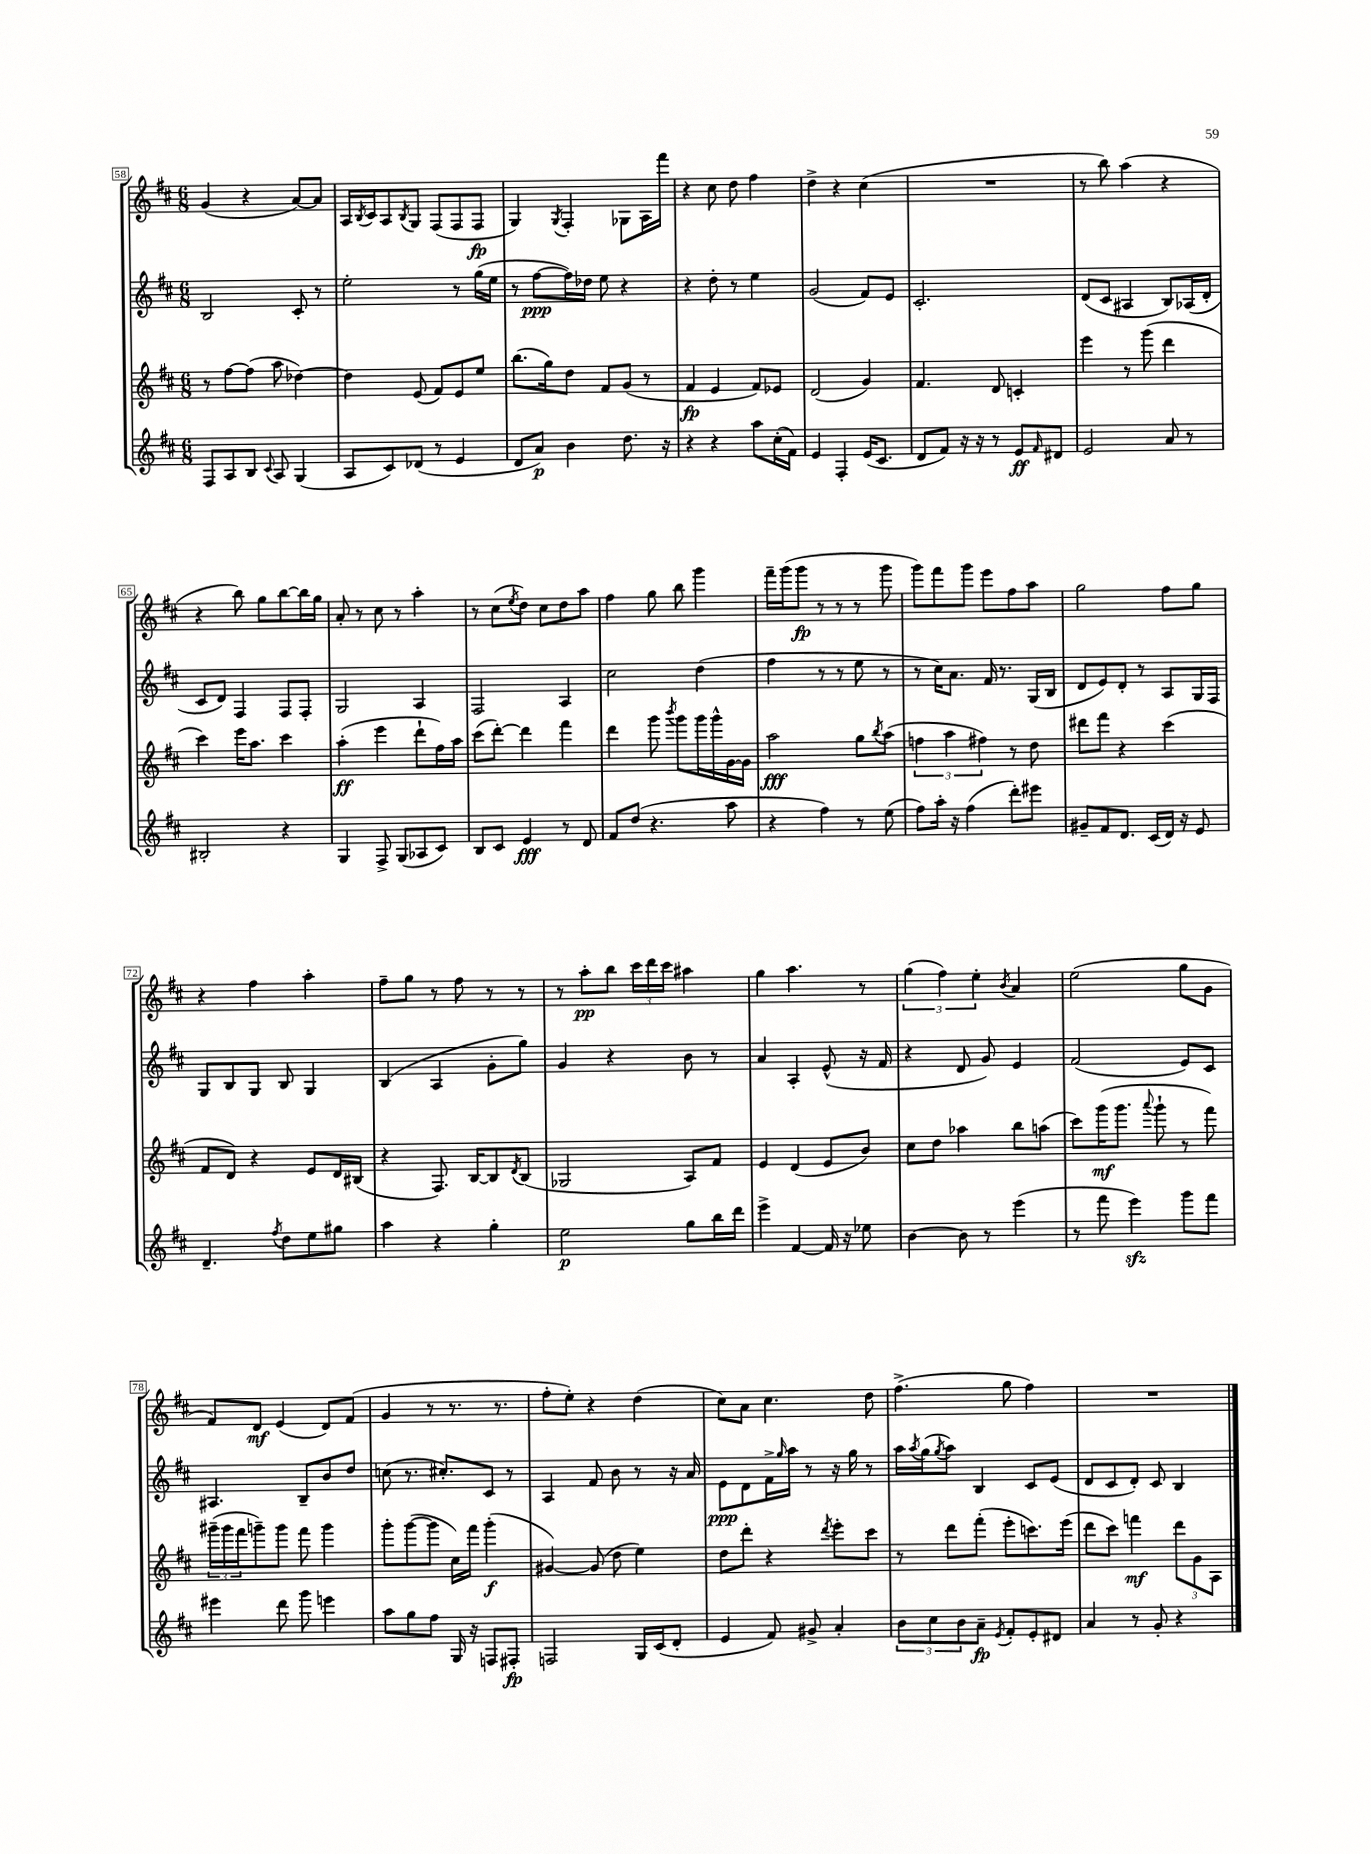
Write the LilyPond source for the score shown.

<<
\new StaffGroup <<
\new Staff = "s0" {
    \clef treble \key d \major \numericTimeSignature \time 6/8
    g'4( r4 a'8~) a'8 |
    a16 \acciaccatura { b8 } cis'16 a8 \acciaccatura { b8 } g8 fis8( fis8 fis8\fp |
    g4) \acciaccatura { g8 } fis4-. ges8 a16 fis'''16 |
    r4 cis''8 d''8 fis''4 |
    d''4-> r4 cis''4( |
    R2. |
    r8 b''8) a''4( r4 |
    r4 b''8) g''8 b''8~ b''16 g''16 |
    a'8-. r8 cis''8 r8 a''4-. |
    r8 cis''8( \acciaccatura { e''8 } d''8) cis''8 d''8 a''8 |
    fis''4 g''8 b''8 g'''4 |
    fis'''16-- g'''16( g'''8\fp r8 r8 r8 g'''8 |
    g'''8) fis'''8 g'''8 e'''8 fis''8 a''8 |
    g''2 fis''8 g''8 |
    r4 fis''4 a''4-. |
    fis''8-- g''8 r8 fis''8 r8 r8 |
    r8 a''8-.\pp b''8 \tuplet 3/2 { cis'''16 d'''16 cis'''16 } ais''4 |
    g''4 a''4. r8 |
    \tuplet 3/2 { g''4( fis''4) e''4-. } \acciaccatura { b'8 } a'4 |
    e''2( g''8 g'8 |
    fis'8) d'8\mf e'4( d'8) fis'8( |
    g'4 r8 r8. r8. |
    fis''8-. e''8-.) r4 d''4( |
    cis''8) a'8 cis''4. d''8 |
    fis''4.->( g''8 fis''4) |
    R2. \bar "|." |
}
\new Staff = "s1" {
    \clef treble \key d \major \numericTimeSignature \time 6/8
    b2 cis'8-. r8 |
    e''2-. r8 g''16( e''16 |
    r8 fis''8~\ppp fis''16) des''16 e''8 r4 |
    r4 d''8-. r8 e''4 |
    g'2( fis'8) e'8 |
    cis'2.-. |
    d'8( cis'8 ais4 b8) aes16( d'16-. |
    cis'8 d'8) fis4 fis8 fis8-. |
    g2 a4 |
    fis2 a4 |
    cis''2 d''4( |
    fis''4 r8 r8 e''8 r8 |
    r8 cis''16) a'8. fis'16 r8. g16( b16 |
    d'8 e'8) d'8-. r8 a8 g16 fis16 |
    g8 b8 g8 b8 g4 |
    b4( a4 g'8-. g''8) |
    g'4 r4 b'8 r8 |
    a'4 a4-. e'8-^( r16 fis'16 |
    r4 d'8 g'8) e'4 |
    fis'2( e'8) cis'8 |
    ais4. b8-- b'8 d''8 |
    c''8( r8. cis''8.-.) cis'8 r8 |
    a4 fis'8 b'8 r8 r16 a'16 |
    e'8\ppp d'8 fis'16-> \grace { g''16 } a''16 r8 r16 g''16 r8 |
    a''16 \acciaccatura { a''8 } g''16( \acciaccatura { g''8 } a''8) b4 cis'8 e'8( |
    d'8 cis'8 d'8-.) cis'8 b4 \bar "|." |
}
\new Staff = "s2" {
    \clef treble \key d \major \numericTimeSignature \time 6/8
    r8 fis''8~ fis''8( a''8 des''4~) |
    des''4 e'8( fis'8) e'8 e''8 |
    b''8.( g''16) d''8 fis'8 g'8( r8 |
    fis'4\fp e'4 fis'8) ees'8 |
    d'2( g'4) |
    fis'4. d'8 c'4-. |
    e'''4 r8 g'''8( d'''4 |
    cis'''4) e'''16 a''8. cis'''4 |
    a''4-.\ff( e'''4 d'''8-! fis''16) a''16 |
    cis'''8( d'''8~-.) d'''4 fis'''4 |
    d'''4 g'''8 \acciaccatura { b'''8 } g'''8 g'''16 g'''16-^ g'16~ g'16 |
    a''2\fff g''8 \acciaccatura { b''8 } a''8( |
    \tuplet 3/2 { f''4 a''4 fis''4) } r8 d''8 |
    dis'''8 fis'''8 r4 cis'''4( |
    fis'8 d'8) r4 e'8 d'16 bis16( |
    r4 fis8.) b16~ b8 \acciaccatura { d'8 } b8( |
    ges2 a8) fis'8 |
    e'4 d'4( e'8 b'8) |
    cis''8 d''8 aes''4 b''8 a''8( |
    cis'''8) g'''16\mf( g'''8. \appoggiatura { a'''8 } g'''8-! r8 fis'''8) |
    \tuplet 3/2 { gis'''16--( gis'''16 fis'''16 } g'''8--) g'''8 fis'''8 g'''4 |
    g'''8-. g'''8~( g'''8 cis''16) fis'''16 g'''4-.\f( |
    gis'4~) gis'8( d''8 e''4) |
    d''8 d'''8-. r4 \acciaccatura { d'''8 } e'''8-. cis'''8 |
    r8 d'''8 fis'''8-.( e'''8-. c'''8.) e'''16( |
    d'''8 cis'''8) f'''4\mf \tuplet 3/2 { d'''8 g'8 a8 } \bar "|." |
}
\new Staff = "s3" {
    \clef treble \key d \major \numericTimeSignature \time 6/8
    fis8 a8 b8 \appoggiatura { cis'8 } a8 g4( |
    a8 cis'8) des'8( r8 e'4 |
    d'8 a'8\p) b'4 d''8. r16 |
    r4 r4 a''8 cis''16-.( fis'16) |
    e'4 fis4-. e'16( cis'8. |
    d'8 fis'8) r16 r16 r8 e'8\ff \grace { fis'16 } dis'8 |
    e'2 a'8 r8 |
    bis2-. r4 |
    g4 fis8-> g8( aes8 cis'8) |
    b8 cis'8 e'4\fff r8 d'8 |
    fis'8 d''8( r4. a''8 |
    r4 fis''4) r8 e''8( |
    fis''8) a''16-. r16 fis''4( d'''8-.) eis'''8 |
    gis'8-- fis'8 d'8. cis'16( d'16) r16 e'8 |
    d'4.-- \acciaccatura { fis''8 } d''8 e''8 gis''8 |
    a''4 r4 g''4-. |
    e''2\p g''8 b''16 d'''16 |
    e'''4-> fis'4~ fis'16 r16 ees''8 |
    b'4~ b'8 r8 e'''4( |
    r8 fis'''8 e'''4\sfz) g'''8 fis'''8 |
    eis'''4 d'''8 g'''8 e'''4 |
    a''8 g''8 fis''8 g16 r16 f8 fis8-.\fp |
    f2 g16 cis'16( d'8-. |
    e'4 fis'8) gis'8-> a'4-. |
    \tuplet 3/2 { b'8 cis''8 b'8 } a'8--\fp \acciaccatura { e'8 } fis'8-. e'8-. dis'8 |
    a'4 r8 g'8-. r4 \bar "|." |
}
>>
>>
\layout { \context { \Score currentBarNumber = #58 \override BarNumber.stencil = #(make-stencil-boxer 0.1 0.3 ly:text-interface::print) } }
